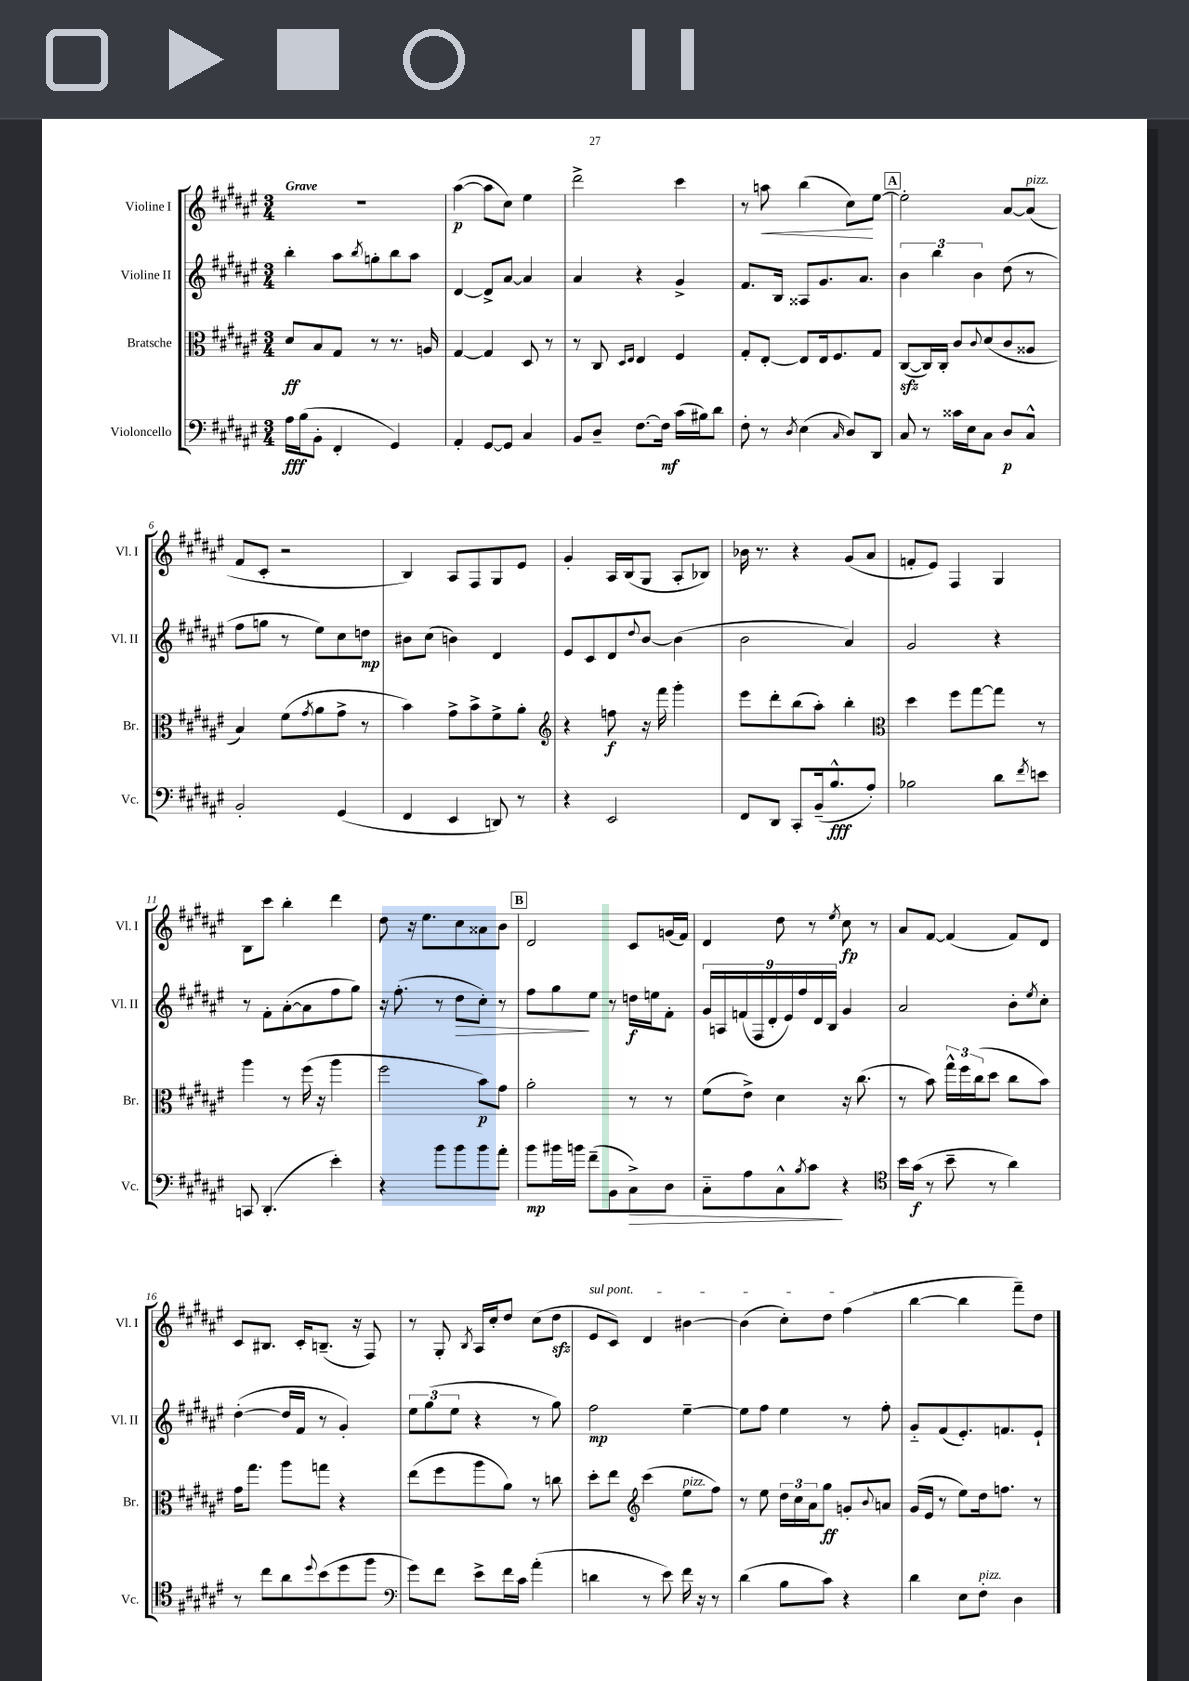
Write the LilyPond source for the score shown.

<<
\new StaffGroup <<
\new Staff = "s0" \with { instrumentName = "Violine I" shortInstrumentName = "Vl. I" } {
    \clef treble \key fis \major \numericTimeSignature \time 3/4 \tempo "Grave"
    R2. |
    ais''4~\p( ais''8 cis''8) eis''4 |
    dis'''2-> cis'''4 |
    r8 a''8\< b''4( cis''8\!) eis''8~ |
    \mark \markup { \box "A" } eis''2-. ais'8~ ais'8^\markup { \italic "pizz." }( |
    fis'8 cis'8-. r2 |
    b4) ais8 fis8 gis8 eis'8 |
    gis'4-. ais16 b16( gis8 ais8-. bes8) |
    bes'16 r8. r4 gis'8( ais'8 |
    f'8-. eis'8) fis4 gis4 |
    b8 cis'''8 b''4-. dis'''4 |
    dis''8 r16 eis''8. cis''8 aisis'8 b'8 |
    \mark \markup { \box "B" } dis'2 cis'8 g'16( fis'16) |
    dis'4 dis''8 r8 \acciaccatura { eis''8 } cis''8\fp r8 |
    ais'8 fis'8~ fis'4( fis'8) dis'8 |
    cis'8 bis8. cis'16-. b8.--( r16 fis8) |
    r8 gis8-. \acciaccatura { b8 } ais16 cis''16-. dis''8 cis''8( dis''8\sfz |
    \once \override TextSpanner.bound-details.left.text = \markup { \italic "sul pont." } eis'8\startTextSpan cis'8) dis'4 bis'4~ |
    bis'4( cis''8-.) dis''8 fis''4\stopTextSpan( |
    b''4~ b''4 fis'''8--) dis''8 \bar "|." |
}
\new Staff = "s1" \with { instrumentName = "Violine II" shortInstrumentName = "Vl. II" } {
    \clef treble \key fis \major \numericTimeSignature \time 3/4
    b''4-. ais''8 \acciaccatura { b''8 } g''8-. b''8 ais''8 |
    dis'4~ dis'8-> ais'8~ ais'4 |
    ais'4 r4 gis'4-> |
    fis'8. b16 aisis8 gis'8. ais'8. |
    \mark \markup { \box "A" } \tuplet 3/2 { b'4 b''4 b'4 } dis''8( r8 |
    fis''8 g''8 r8 eis''8) cis''8 d''8\mp |
    bis'8 cis''8( b'4) dis'4 |
    eis'8 cis'8 dis'8 \appoggiatura { dis''8 } b'8~ b'4( |
    b'2 ais'4) |
    gis'2 r4 |
    r8 fis'8-. ais'8~-.( ais'8 fis''8 gis''8) |
    r16 fis''8.-.( r8 dis''8\> cis''8-.) r8 |
    \mark \markup { \box "B" } fis''8 gis''8\! eis''8 r8 d''16\f e''16 fis'8-. |
    \tuplet 9/8 { gis'16 a16 f'16( fis16 dis'16-. eis'16) fis''16 dis'16 b16 } gis'4 |
    ais'2 b'8-. \acciaccatura { eis''8 } cis''8-. |
    dis''4~-.( dis''16 fis'16 r8 gis'4-.) |
    \tuplet 3/2 { eis''8 gis''8( eis''8 } r4 r8 gis''8) |
    fis''2\mp eis''4~-- |
    eis''8 fis''8 eis''4 r8 fis''8-. |
    gis'8-_ fis'8( eis'8.-.) f'8. eis'8-! \bar "|." |
}
\new Staff = "s2" \with { instrumentName = "Bratsche" shortInstrumentName = "Br." } {
    \clef alto \key fis \major \numericTimeSignature \time 3/4
    dis'8\ff b8 gis8 r8 r8. a16 |
    gis4~ gis4 dis8 r8 |
    r8 cis8 \grace { dis16 eis16 } eis4 fis4 |
    gis8-. eis8~-. eis8 eis16 fis8. gis8 |
    \mark \markup { \box "A" } cis8~\sfz( cis16) cis16-. cis'8 \appoggiatura { cis'8 } dis'8( cis'8 aisis8 |
    b4) fis'8( \acciaccatura { gis'8 } ais'8 gis'8-> r8 |
    b'4) gis'8-> b'8-> fis'8-> ais'8-. |
    \clef treble r4 f''8\f r16 fis'''16 gis'''4-. |
    eis'''8 dis'''8-. b''8( ais''8-.) b''4-. |
    \clef alto dis''4 fis''8 gis''8~ gis''8 r8 |
    ais''4 r8 fis''16( r16 ais''4 |
    fis''2 b'8\p) gis'8 |
    \mark \markup { \box "B" } ais'2-. r8 r8 |
    fis'8( eis'8->) dis'4 r16 cis''8.( |
    r8 b'8) \tuplet 3/2 { gis''16-^ fis''16 cis''16( } dis''8 cis''8 b'8) |
    gis'16 gis''8. ais''8 g''8 r4 |
    eis''8( fis''8 ais''8 ais'8) r8 c''8 |
    dis''8-. eis''8 \clef treble cis'''4( eis''8^\markup { \italic "pizz." } fis''8) |
    r8 eis''8 \tuplet 3/2 { dis''16 cis''16 ais'16 } gis''8\ff g'8-. \appoggiatura { b'8 } a'8 |
    gis'16( eis'16 r8 eis''8) dis''16 f''8. r8 \bar "|." |
}
\new Staff = "s3" \with { instrumentName = "Violoncello" shortInstrumentName = "Vc." } {
    \clef bass \key fis \major \numericTimeSignature \time 3/4
    ais16\fff b16( b,8-. fis,4-. gis,4) |
    ais,4-. gis,8~ gis,8 cis4 |
    b,8 dis8-- fis8.~ fis16\mf cis'16( bis16) dis'8 |
    fis8-. r8 \acciaccatura { dis8 } eis4( \grace { cis16 } dis8) dis,8 |
    \mark \markup { \box "A" } cis8 r8 cisis'16 eis16 cis8 dis8\p cis8-^ |
    b,2-. gis,4( |
    fis,4 eis,4 d,8) r8 |
    r4 eis,2 |
    fis,8 dis,8 cis,8-. b,16--( b8.-^\fff ais8-.) |
    bes2 dis'8 \acciaccatura { fis'8 } e'8 |
    c,8 dis,4.-.( eis'4-.) |
    r4 b'8 b'8 b'8 ais'8-. |
    \mark \markup { \box "B" } b'8\mp bis'16 b'16 fis'8--( b,8 cis8->\>) dis8 |
    cis8-_ ais8 cis8-^ \acciaccatura { b8 } cis'8\! r4 |
    \clef tenor b'16 gis'16\f( r8 b'8-- r8 ais'4) |
    r8 cis''8 ais'8 \appoggiatura { dis''8 } b'8( dis''8 fis''8 |
    \clef bass gis'8) fis'8 eis'8-> fis'16 cis'16 ais'4-.( |
    d'4 r8 eis'8) fis'16 r16 r8 |
    dis'4( b8 cis'8) r4 |
    dis'4 eis8 fis8-.^\markup { \italic "pizz." } dis4 \bar "|." |
}
>>
>>
